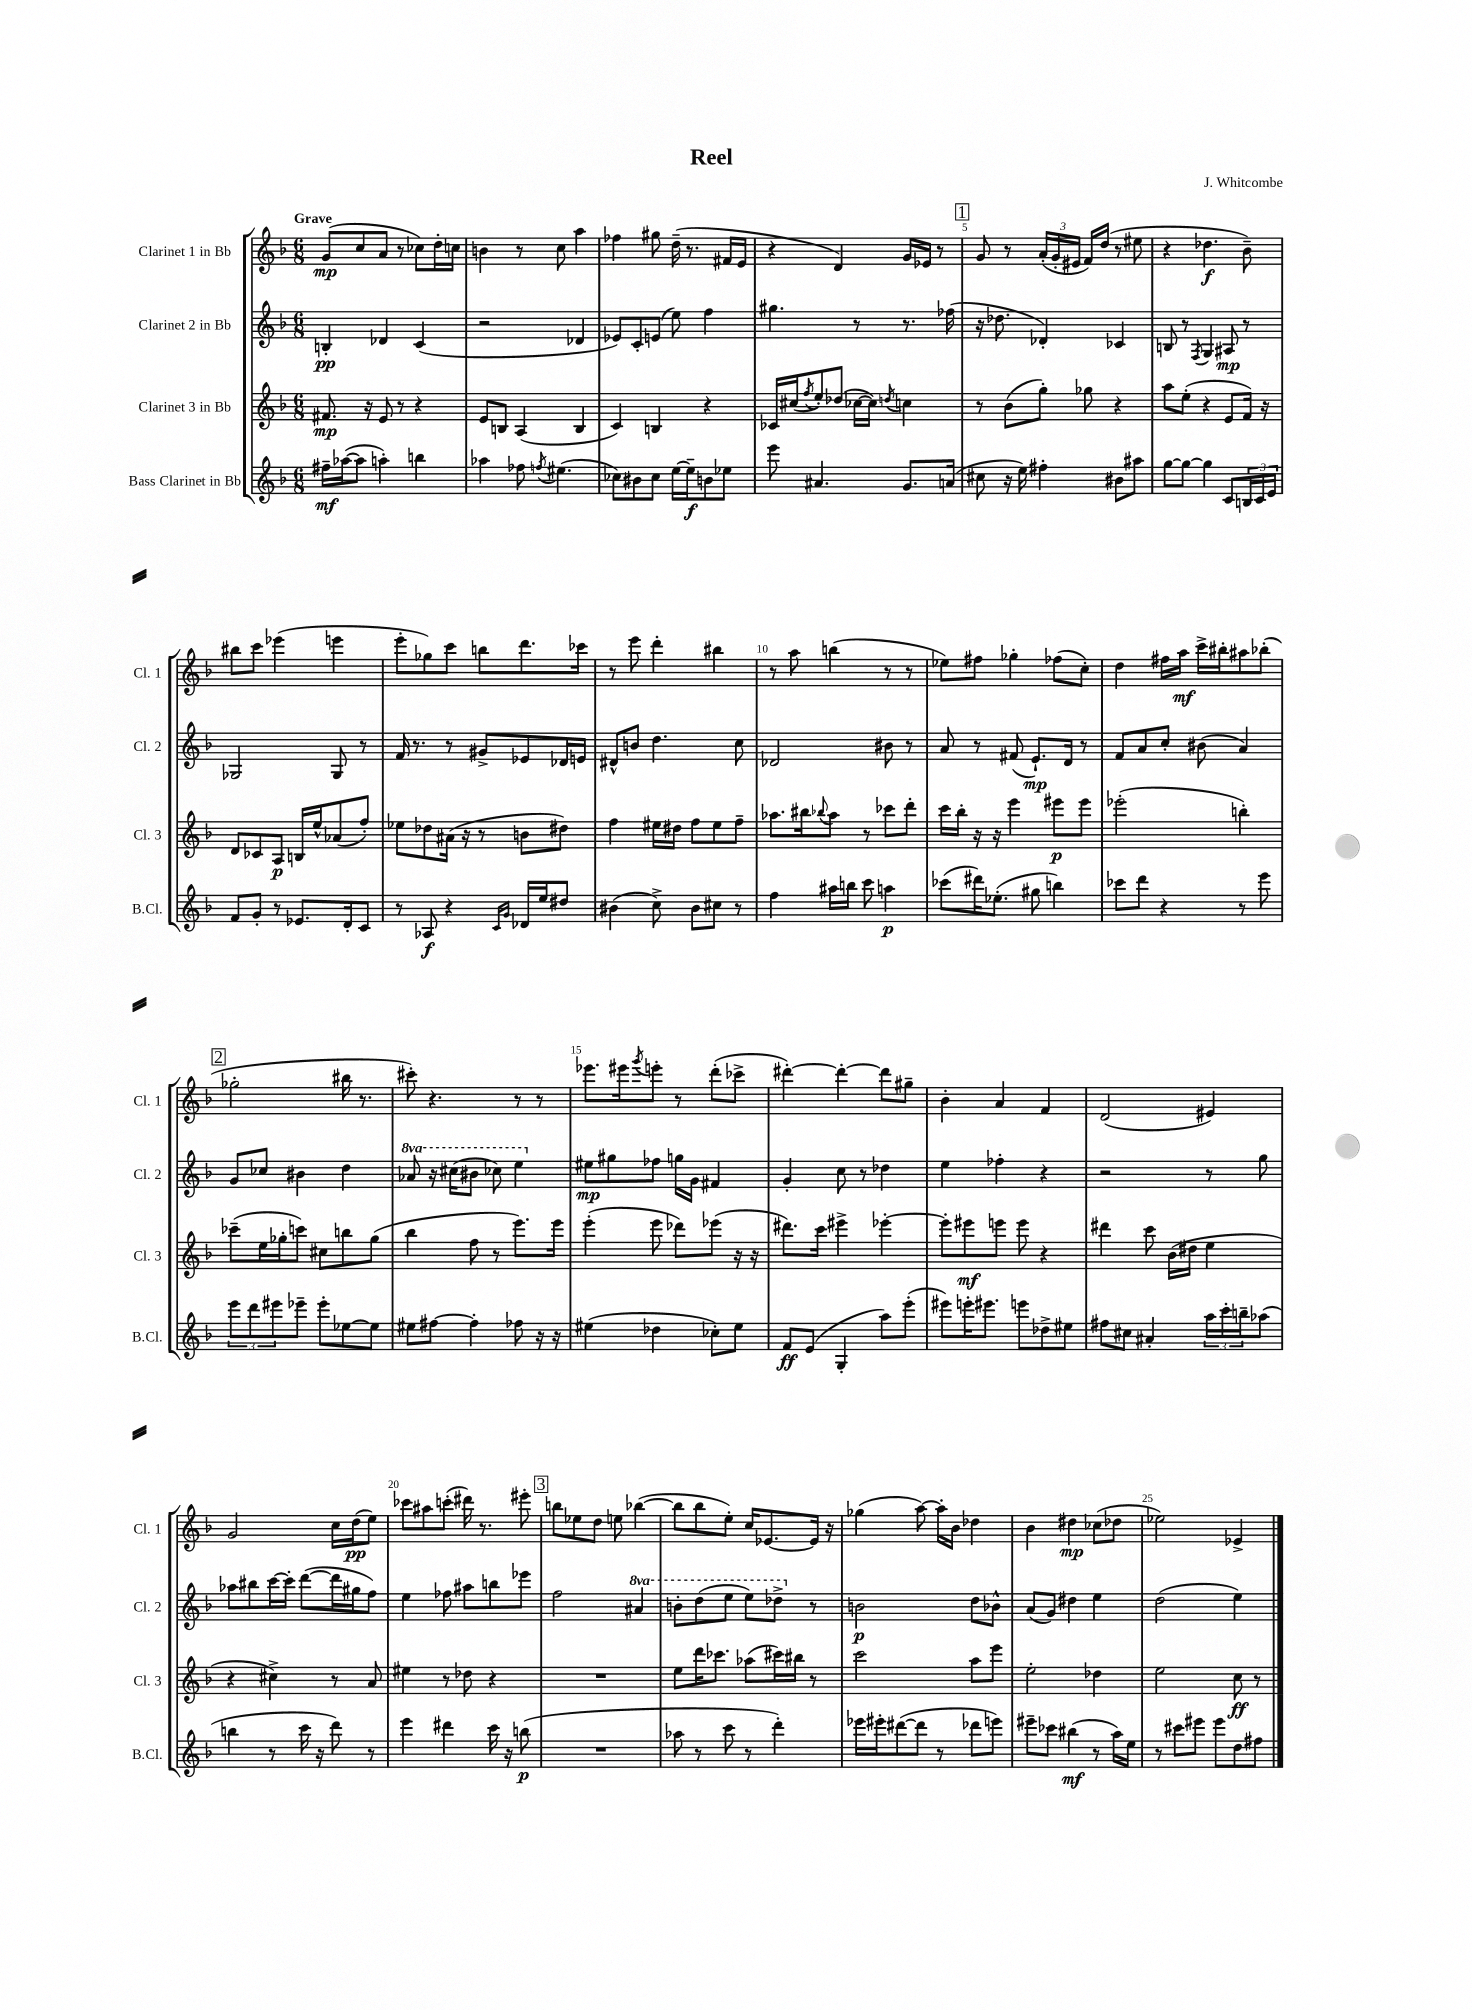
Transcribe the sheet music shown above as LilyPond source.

\header { title = "Reel" composer = "J. Whitcombe" }
<<
\new StaffGroup <<
\new Staff = "s0" \with { instrumentName = "Clarinet 1 in Bb" shortInstrumentName = "Cl. 1" } {
    \clef treble \key f \major \numericTimeSignature \time 6/8 \tempo "Grave"
    g'8\mp( c''8 a'8 r8 ces''8) d''16-. c''16 |
    b'4 r8 c''8 a''4 |
    fes''4 gis''8 d''16--( r8. fis'16 e'16 |
    r4 d'4) g'16 ees'16 r8 |
    \mark \markup { \box "1" } g'8 r8 \tuplet 3/2 { a'16-.( g'16-. eis'16 } f'16) d''16( r8 eis''8 |
    r4 des''4.\f bes'8--) |
    bis''8 c'''8 ees'''4( e'''4 |
    e'''8-. ges''8) c'''8 b''8 d'''8. ces'''16 |
    r8 e'''8 d'''4-. bis''4 |
    r8 a''8 b''4( r8 r8 |
    ees''8) fis''8 ges''4-. fes''8( c''8-.) |
    d''4 fis''16 a''16\mf c'''16-> bis''16-. ais''8 bes''8-.( |
    \mark \markup { \box "2" } ges''2-. bis''16 r8. |
    cis'''8-.) r4. r8 r8 |
    ees'''8. eis'''16 \acciaccatura { g'''8 } e'''8-. r8 d'''8-.( ces'''8-> |
    dis'''4~-.) dis'''4~-. dis'''8 gis''8-- |
    bes'4-. a'4 f'4 |
    d'2( eis'4) |
    g'2 c''16 d''16\pp( e''8) |
    ces'''8 ais''8 c'''8-.( dis'''16) r8. eis'''8-. |
    \mark \markup { \box "3" } b''8 ees''8 d''8 e''8 bes''4~( |
    bes''8 bes''8 e''8-.) c''16 ees'8.~ ees'16 r16 |
    ges''4( a''8~) a''16-. bes'16 des''4 |
    bes'4 dis''4\mp ces''8( des''8 |
    ees''2) ees'4-> \bar "|." |
}
\new Staff = "s1" \with { instrumentName = "Clarinet 2 in Bb" shortInstrumentName = "Cl. 2" } {
    \clef treble \key f \major \numericTimeSignature \time 6/8 \set Staff.ottavationMarkups = #ottavation-simple-ordinals
    b4-.\pp des'4 c'4( |
    r2 des'4 |
    ees'8) c'8-. e'8( e''8) f''4 |
    gis''4. r8 r8. fes''16( |
    \mark \markup { \box "1" } r16 des''8. des'4-.) ces'4 |
    b8 r8 \acciaccatura { f8 } g4 ais8\mp r8 |
    ges2 ges8 r8 |
    f'16 r8. r8 gis'8-> ees'8 des'16 e'16 |
    dis'8-^ b'8 d''4. c''8 |
    des'2 bis'8 r8 |
    a'8 r8 fis'8( e'8.-!\mp) d'16 r8 |
    f'8 a'8 c''8-. bis'8( a'4) |
    \mark \markup { \box "2" } g'8 ces''8 bis'4 d''4 |
    \ottava #1 aes''8 r16 cis'''16( bis''8 ces'''8) e'''4 \ottava #0 |
    eis''8\mp gis''8 fes''8 g''16 g'16 fis'4 |
    g'4-. c''8 r8 des''4 |
    e''4 fes''4-. r4 |
    r2 r8 g''8 |
    aes''8 bis''8 c'''16~ c'''16-. d'''8~( d'''16 gis''16 f''8) |
    e''4 fes''8 ais''8 b''8 ees'''8 |
    \mark \markup { \box "3" } f''2 \ottava #1 ais''4 |
    b''8-. d'''8( e'''8 e'''8) des'''8-> \ottava #0 r8 |
    b'2\p d''8 bes'8-^ |
    a'8( g'8) dis''4 e''4 |
    d''2( e''4) \bar "|." |
}
\new Staff = "s2" \with { instrumentName = "Clarinet 3 in Bb" shortInstrumentName = "Cl. 3" } {
    \clef treble \key f \major \numericTimeSignature \time 6/8
    fis'8.\mp r16 e'8 r8 r4 |
    e'8 b8 a4( b4 |
    c'4) b4 r4 |
    ces'16 cis''16( \acciaccatura { f''8 } e''8-.) des''8( ces''16~ ces''16) \acciaccatura { d''8 } c''4 |
    \mark \markup { \box "1" } r8 bes'8( g''8-.) ges''8 r4 |
    a''8 e''8-.( r4 e'8 f'16) r16 |
    d'8 ces'8 a8\p b16 e''16-^ aes'8( f''8-.) |
    ees''8 des''8 ais'16( r16 r8 b'8 dis''8) |
    f''4 eis''16 dis''16 f''8 eis''8 f''8-- |
    aes''8. bis''16 \appoggiatura { bes''8 } aes''8 r8 ces'''8 d'''8-. |
    c'''16 bes''16-. r16 r16 e'''4 eis'''8\p eis'''8 |
    ees'''2-.( b''4-.) |
    \mark \markup { \box "2" } ces'''8--( e''16 ges''16-. c'''8) cis''8 b''8 ges''8( |
    bes''4 f''8 r8 e'''8.) e'''16 |
    e'''4-.( e'''8 des'''8) ees'''8( r16 r16 |
    dis'''8.) c'''16 eis'''4-> ees'''4~-. |
    ees'''8-. eis'''8\mf e'''8 e'''8 r4 |
    dis'''4 c'''8 bes'16( dis''16 e''4 |
    r4 cis''4->) r8 a'8 |
    eis''4 r8 des''8 r4 |
    \mark \markup { \box "3" } R2. |
    e''8 d'''16 ces'''8. aes''8( cis'''16) bis''16 r8 |
    c'''2 a''8 e'''8 |
    e''2-. des''4 |
    e''2 c''8\ff r8 \bar "|." |
}
\new Staff = "s3" \with { instrumentName = "Bass Clarinet in Bb" shortInstrumentName = "B.Cl." } {
    \clef treble \key f \major \numericTimeSignature \time 6/8
    fis''16--\mf aes''16~( aes''8 a''4-.) b''4 |
    aes''4 fes''8 \acciaccatura { f''8 } eis''4.( |
    ces''8) bis'8 ces''8 e''16~ e''16--\f b'8 ees''8 |
    e'''8 ais'4. g'8. a'16( |
    \mark \markup { \box "1" } cis''8 r16 e''16) fis''4-. bis'8 ais''8 |
    g''8~ g''8~ g''4 c'8 \tuplet 3/2 { b16 c'16 e'16 } |
    f'8 g'8-. r8 ees'8. d'16-. c'8 |
    r8 aes8\f r4 \grace { c'16 g'16 } des'16 e''16 dis''8 |
    bis'4( c''8->) bis'8 cis''8 r8 |
    f''4 ais''16 b''16 c'''8 a''4\p |
    ces'''8( dis'''16) ees''8.-.( gis''8 b''4) |
    ces'''8 d'''8 r4 r8 e'''8 |
    \mark \markup { \box "2" } \tuplet 3/2 { e'''8 d'''8 eis'''8 } ees'''8-- ees'''8-. ees''8~ ees''8 |
    eis''8 fis''8~ fis''4-. fes''8 r16 r16 |
    eis''4( des''4 ces''8-.) eis''8 |
    f'8\ff e'8( g4-. a''8) e'''8-.( |
    eis'''8) e'''16-. eis'''8. e'''8 des''8-> eis''8 |
    fis''8 cis''8 ais'4-. \tuplet 3/2 { a''16 c'''16-. b''16-- } aes''8( |
    b''4 r8 c'''16 r16 d'''8) r8 |
    e'''4 dis'''4 c'''16 r16 b''8\p( |
    \mark \markup { \box "3" } R2. |
    aes''8 r8 c'''8 r8 d'''4-.) |
    ees'''16 eis'''16-. dis'''8~( dis'''8 r8 des'''8 e'''8) |
    eis'''8-- ces'''8 bis''4\mf( r8 a''16) e''16 |
    r8 cis'''8 eis'''8 eis'''8 d''8 fis''8 \bar "|." |
}
>>
>>
\layout { \context { \Score \override BarNumber.break-visibility = ##(#f #t #t) barNumberVisibility = #(every-nth-bar-number-visible 5) } }
